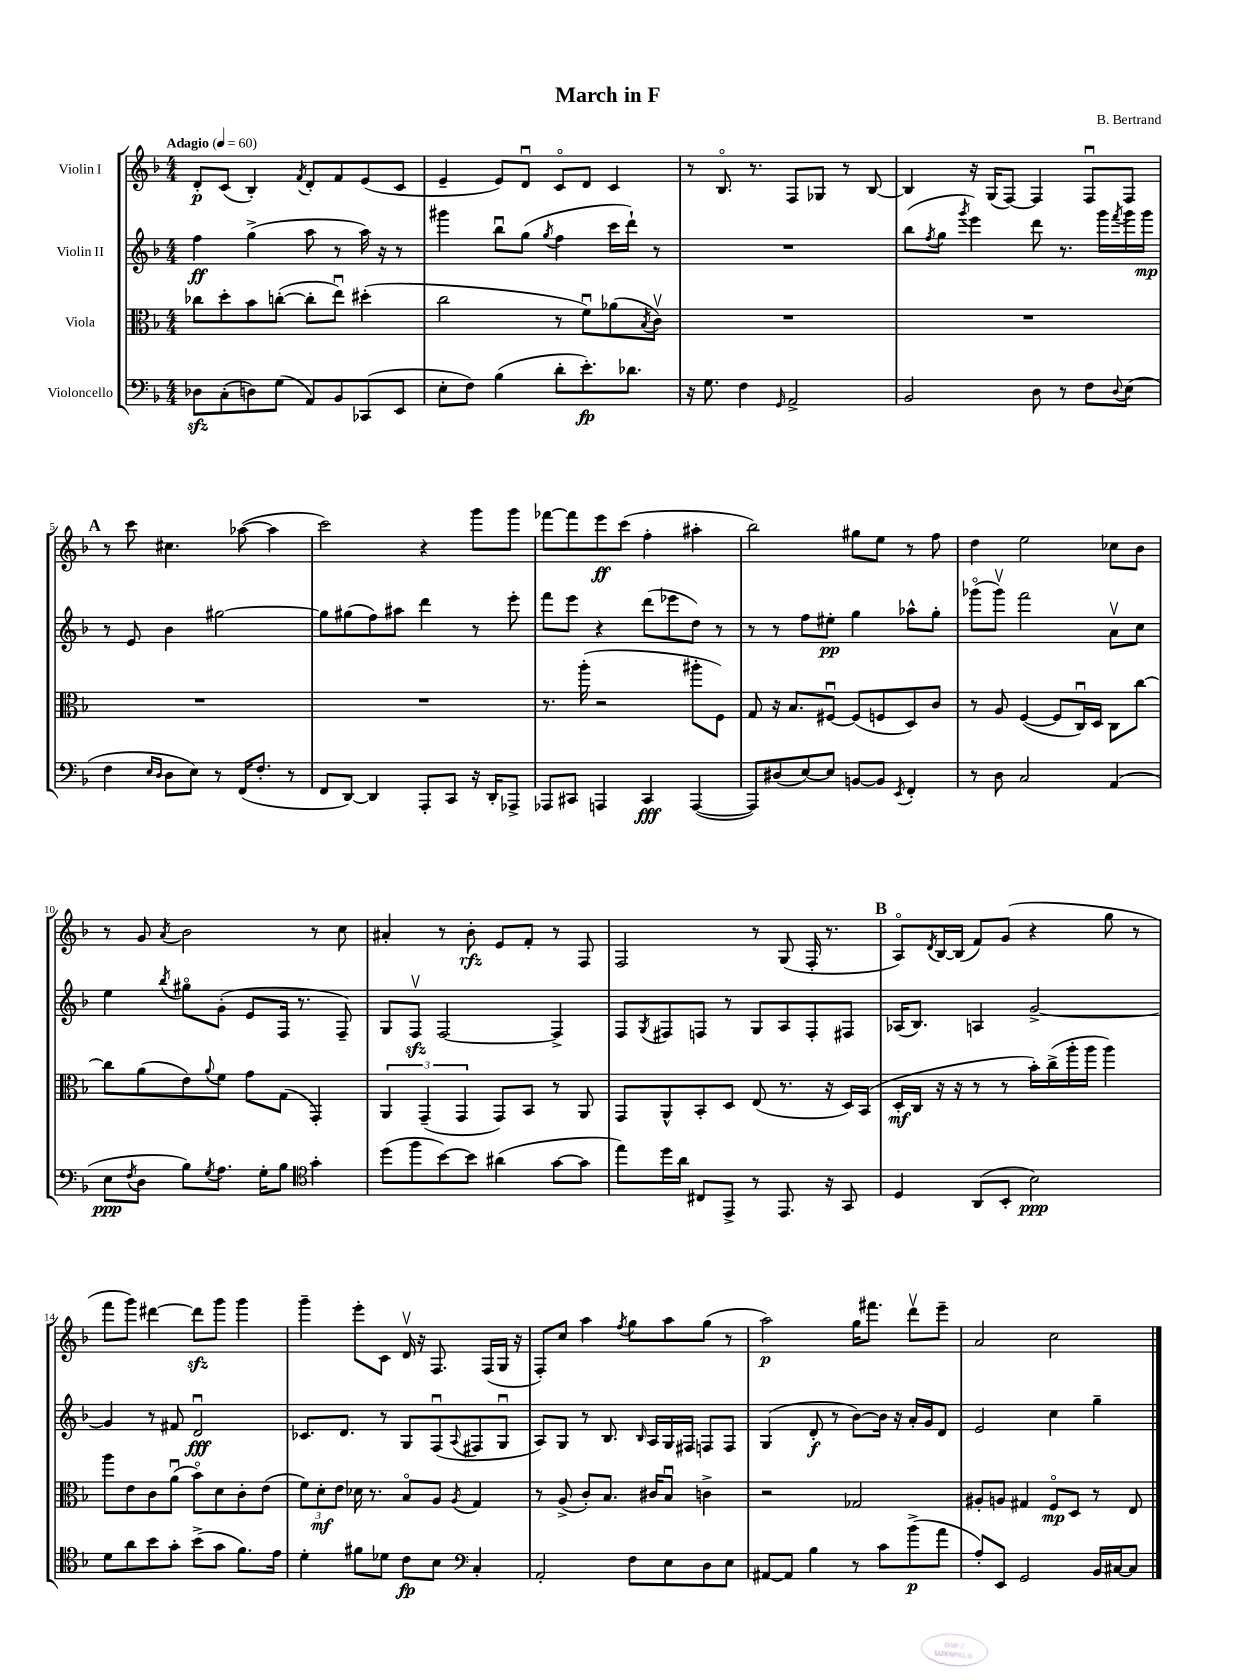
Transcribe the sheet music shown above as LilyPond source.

\header { title = "March in F" composer = "B. Bertrand" }
<<
\new StaffGroup <<
\new Staff = "s0" \with { instrumentName = "Violin I" } {
    \clef treble \key f \major \numericTimeSignature \time 4/4 \tempo "Adagio" 4 = 60
    d'8-.\p c'8( bes4-.) \acciaccatura { f'8 } d'8-. f'8 e'8( c'8 |
    e'4-- e'8) d'8\downbow c'8\flageolet d'8 c'4 |
    r8 bes8.\flageolet r8. f8 ges8 r8 bes8~ |
    bes4 r16 g16( f8~) f4 f8\downbow f8 |
    \mark \markup { \bold "A" } r8 c'''8 cis''4. aes''8~( aes''4 |
    c'''2) r4 g'''8 g'''8 |
    fes'''8~ fes'''8 e'''8\ff c'''8( f''4-. ais''4-. |
    bes''2) gis''8 e''8 r8 f''8 |
    d''4 e''2 ces''8 bes'8 |
    r8 g'8 \acciaccatura { a'8 } bes'2 r8 c''8 |
    ais'4-. r8 bes'8-.\rfz e'8 f'8-. r8 f8 |
    f2 r8 g8( f16-. r8. |
    \mark \markup { \bold "B" } a8\flageolet) \acciaccatura { d'8 } bes16~ bes16( f'8) g'8( r4 g''8 r8 |
    f'''8 g'''8) dis'''4~ dis'''8\sfz g'''8 g'''4 |
    g'''4-- e'''8-. c'8 d'16\upbow r16 f8. f16( g16 r16 |
    f8-.) c''8 a''4 \acciaccatura { f''8 } g''8 a''8 g''8( r8 |
    a''2\p) g''16 fis'''8. d'''8\upbow e'''8-- |
    a'2 c''2 \bar "|." |
}
\new Staff = "s1" \with { instrumentName = "Violin II" } {
    \clef treble \key f \major \numericTimeSignature \time 4/4
    f''4\ff g''4->( a''8 r8 a''16) r16 r8 |
    gis'''4 bes''8\downbow g''8( \acciaccatura { g''8 } f''4 c'''16 d'''16-!) r8 |
    R1 |
    bes''8( \acciaccatura { f''8 } g''8 \acciaccatura { g'''8 } e'''4) d'''8 r8. g'''16 \acciaccatura { f'''8 } g'''16 g'''16\mp |
    \mark \markup { \bold "A" } r8 e'8 bes'4 gis''2~ |
    gis''8 gis''8( f''8) ais''8 d'''4 r8 e'''8-. |
    f'''8 e'''8 r4 d'''8( ees'''8 d''8) r8 |
    r8 r8 f''8 eis''8-.\pp g''4 aes''8-^ g''8-. |
    ges'''8\flageolet( ges'''8\upbow) f'''2 a'8\upbow c''8 |
    e''4 \acciaccatura { bes''8 } gis''8\flageolet g'8-.( e'8 f16 r8. f8--) |
    g8 f8\upbow\sfz f2~ f4-> |
    f8 \acciaccatura { g8 } fis8 f8 r8 g8 a8 f8-. fis8 |
    \mark \markup { \bold "B" } aes16( bes8.) a4 g'2~-> |
    g'4 r8 fis'8 d'2\downbow\fff |
    ces'8. d'8. r8 g8 f8\downbow( \appoggiatura { a8 } fis8 g8\downbow |
    a8) g8 r8 bes8. \grace { bes16 } a16 g16 fis16 f8 f8 |
    g4( d'8-.\f r8 bes'8~) bes'16 r16 a'16-. g'16 d'8 |
    e'2 c''4 g''4-- \bar "|." |
}
\new Staff = "s2" \with { instrumentName = "Viola" } {
    \clef alto \key f \major \numericTimeSignature \time 4/4
    ces''8 d''8-. bes'8 c''8~-.( c''8-. e''8\downbow) dis''4-.( |
    c''2 r8 f'8\downbow) aes'8( \acciaccatura { bes8 } c'8\upbow) |
    R1 |
    R1 |
    \mark \markup { \bold "A" } R1 |
    R1 |
    r8. a''16-.( r2 ais''8-. f8) |
    g8 r16 bes8. fis8~\downbow fis8( f8 d8) c'8 |
    r8 a8 f4~( f8 c16\downbow) d16 c8 c''8~ |
    c''8 a'8( e'8) \appoggiatura { a'8 } f'8 g'8 g8( g,4-.) |
    \tuplet 3/2 { a,4 g,4--( g,4 } g,8) bes,8 r8 a,8 |
    g,8 a,8-^ bes,8-. d8 e8( r8. r16 d16) bes,16( |
    \mark \markup { \bold "B" } d16-.\mf c16 r16 r16 r8 r8 bes'16-.) c''16->( a''16-. a''16 a''4) |
    a''8 e'8 c'8 a'8\downbow( bes'8\flageolet) d'8 c'8-. e'8( |
    \tuplet 3/2 { f'8) d'8-.\mf e'8 } des'16 r8. bes8\flageolet a8 \acciaccatura { a8 } g4 |
    r8 a8->( c'8-.) bes8. cis'16 bes8\downbow c'4-> |
    r2 ges2 |
    ais8-. a8 gis4 f8\flageolet\mp d8 r8 e8 \bar "|." |
}
\new Staff = "s3" \with { instrumentName = "Violoncello" } {
    \clef bass \key f \major \numericTimeSignature \time 4/4
    des8\sfz c8-.( d8) g8( a,8) bes,8 ces,8( e,8 |
    e8-. f8) bes4( d'8-. e'8.-.\fp) des'8. |
    r16 g8. f4 \grace { g,16 } a,2-> |
    bes,2 d8 r8 f8 \appoggiatura { d8 } e8( |
    \mark \markup { \bold "A" } f4 \grace { e16 d16 } d8 e8) r8 f,16( f8.-. r8 |
    f,8 d,8~) d,4 a,,8-. c,8 r16 d,16-. aes,,8-> |
    aes,,8 cis,8 a,,4 cis,4\fff a,,4~( |
    a,,8) dis8( e8~) e8 b,8~ b,8 \acciaccatura { e,8 } f,4-. |
    r8 d8 c2 a,4( |
    e8\ppp \acciaccatura { f8 } d8 bes8) \acciaccatura { g8 } a8. g16-. bes8 \clef tenor g'4-. |
    d''8( f''8 bes'8~) bes'8 ais'4( g'8~ g'8 |
    e''8) d''16 a'16 cis8 e,8-> r8 e,8. r16 g,8 |
    \mark \markup { \bold "B" } d4 a,8( bes,8-. bes2\ppp) |
    d'8 a'8 bes'8 g'8-. bes'8->( g'8 f'8.) e'16 |
    d'4-. fis'8 des'8 c'8\fp bes8 \clef bass c4-. |
    a,2-. f8 e8 d8 e8 |
    ais,8~ ais,8 bes4 r8 c'8 bes'8->\p( a'8 |
    a8-.) e,8 g,2 bes,16 cis16~ cis8 \bar "|." |
}
>>
>>
